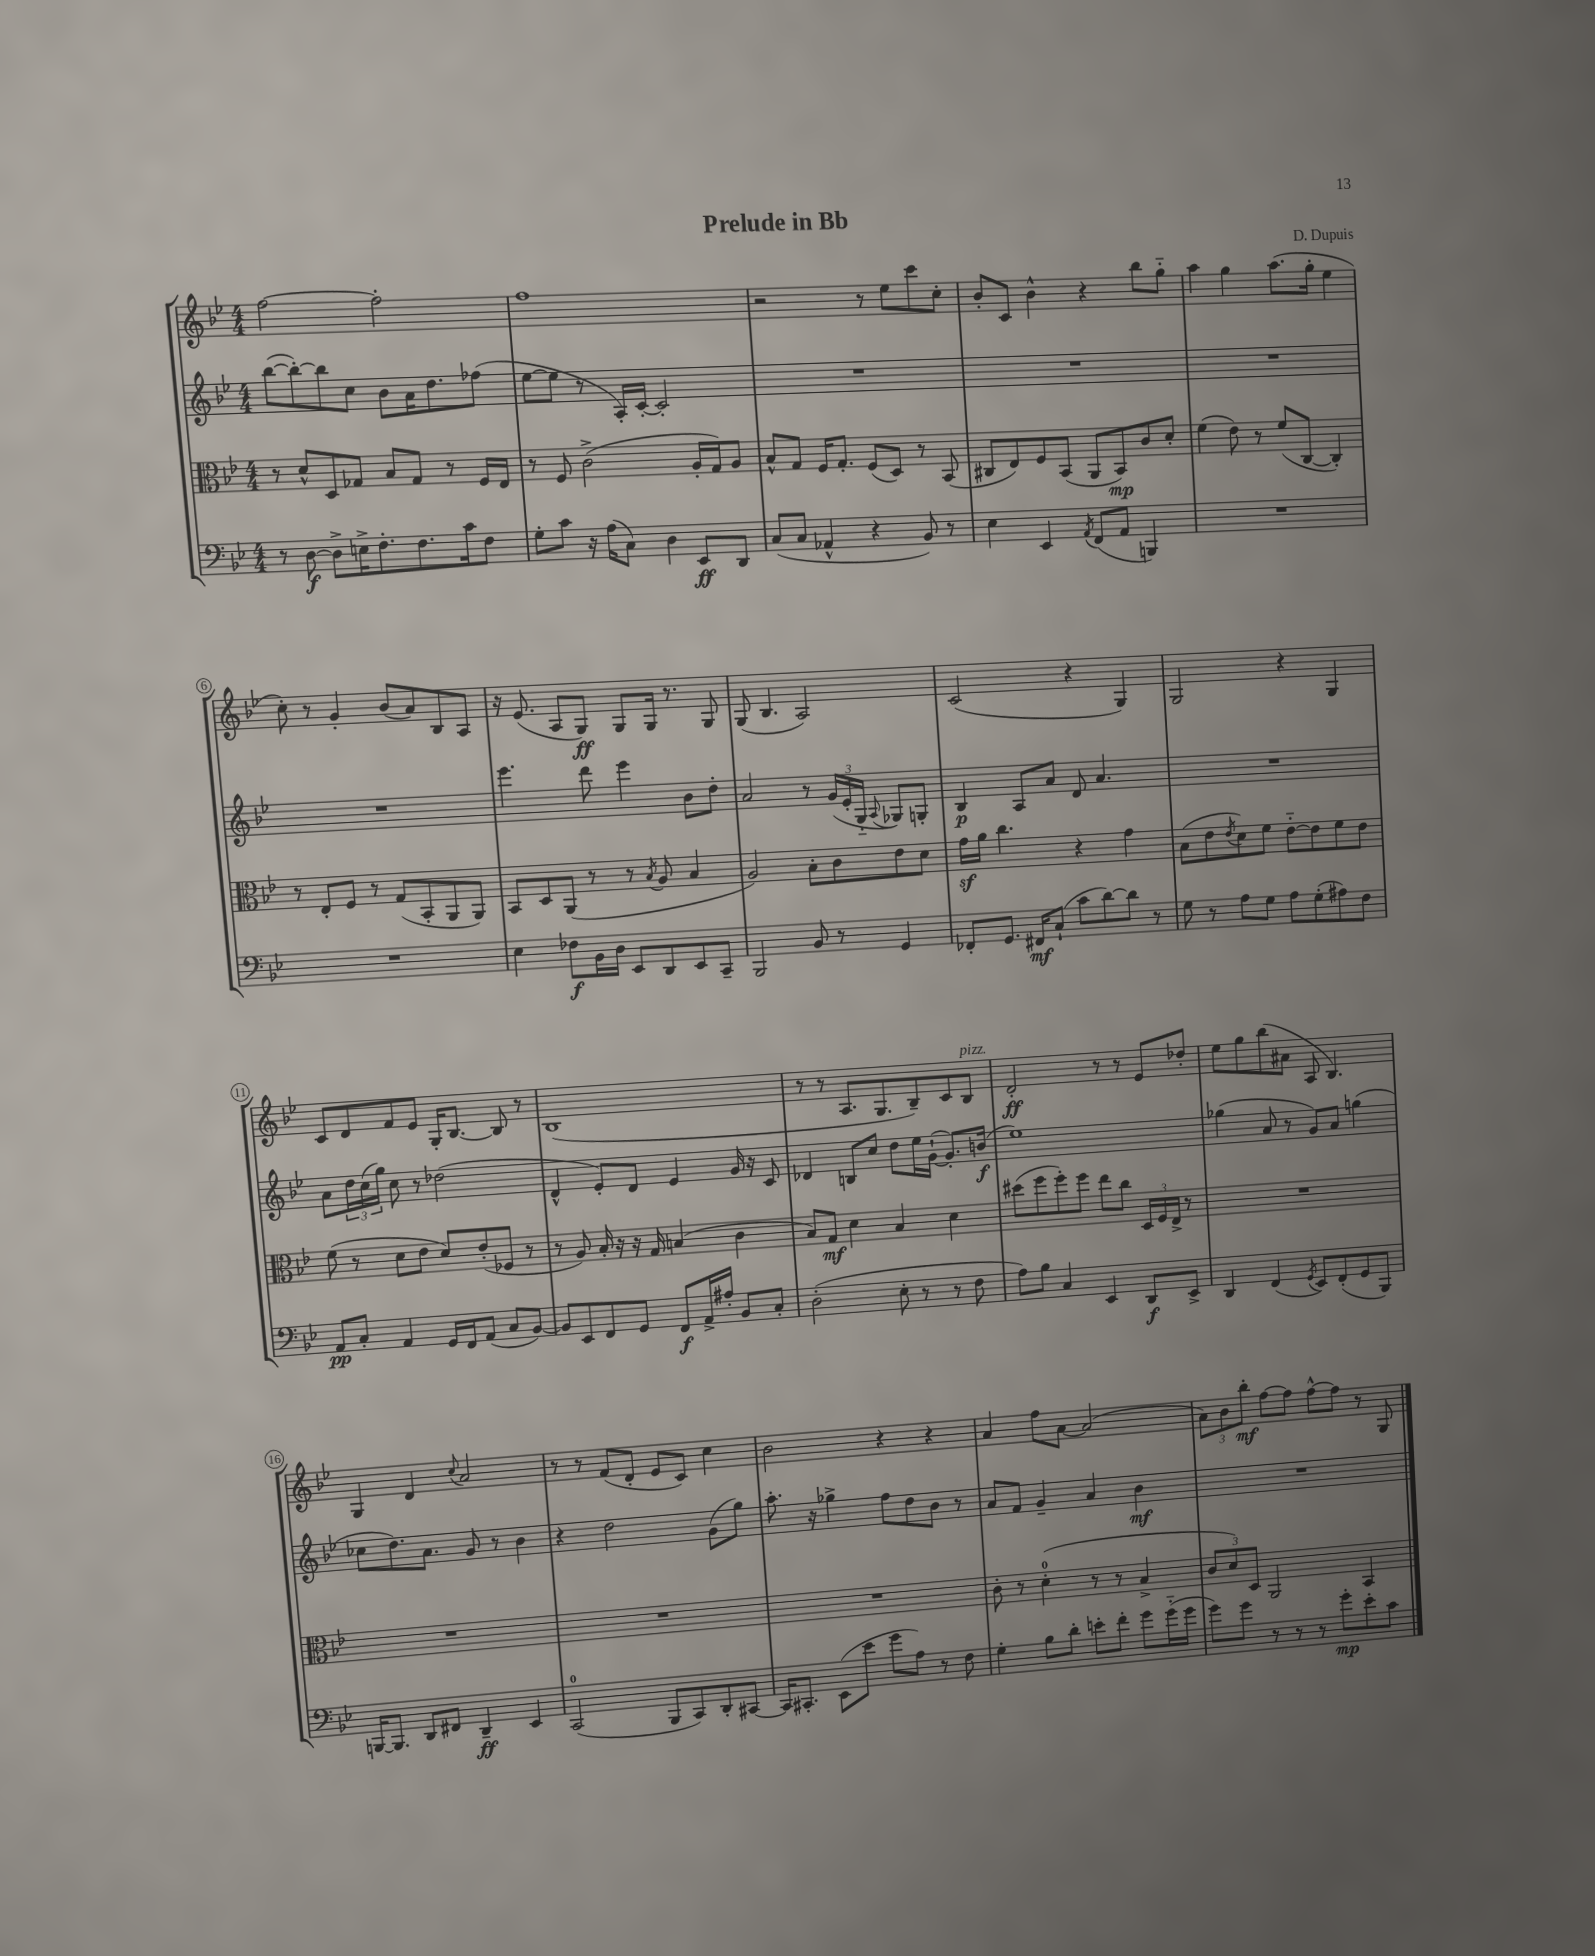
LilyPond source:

\header { title = "Prelude in Bb" composer = "D. Dupuis" }
<<
\new StaffGroup <<
\new Staff = "s0" {
    \clef treble \key bes \major \numericTimeSignature \time 4/4
    f''2~ f''2-. |
    f''1 |
    r2 r8 ees''8 c'''8 c''8-. |
    bes'8-. c'8 bes'4-^ r4 bes''8 g''8-_ |
    a''4 g''4 a''8.( g''16-. ees''4 |
    c''8-.) r8 g'4-. bes'8( a'8) bes8 a8 |
    r16 ees'8.( a8 g8\ff) g8 g16 r8. g8 |
    g8( bes4. a2) |
    c'2( r4 g4) |
    g2 r4 g4 |
    c'8 d'8 f'8 ees'8 g16-. bes8.~ bes8 r8 |
    bes1( |
    r8 r8 a8. g8. bes8--) c'8 bes8^\markup { \italic "pizz." } |
    d'2-.\ff r8 r8 ees'8 des''8-. |
    ees''8 g''8 bes''8( ais'8 a8 bes4.) |
    g4 d'4 \appoggiatura { c''8 } a'2 |
    r8 r8 f'8( d'8-. ees'8 c'8) c''4 |
    bes'2 r4 r4 |
    a'4 f''8 a'8~ a'2( |
    \tuplet 3/2 { a'8) bes'8 bes''8-.\mf } f''8~ f''8 f''8~-^ f''8 r8 g8 \bar "|." |
}
\new Staff = "s1" {
    \clef treble \key bes \major \numericTimeSignature \time 4/4
    bes''8~( bes''8~-.) bes''8 c''8 bes'8 a'16 d''8. fes''8( |
    ees''8~ ees''8 r8 a16-.) c'16~-. c'2-. |
    R1 |
    R1 |
    R1 |
    R1 |
    ees'''4. d'''8 ees'''4 bes'8 d''8-. |
    a'2 r8 \tuplet 3/2 { g'16( ees'16-. g16-_ } \appoggiatura { a8 } ges8) g8-. |
    bes4\p a8 a'8 d'8 a'4. |
    R1 |
    a'8 \tuplet 3/2 { d''16 c''16( g''16) } c''8 r8 des''2( |
    d'4-^ ees'8-.) d'8 ees'4 g'16 r16 c'8 |
    des'4 b8 c''8 d''8 ees''16 g'16~-!( g'8.-.) b'16\f( |
    ees''1) |
    ges''4( a'8 r8 g'8) a'8 g''4( |
    ces''8 d''8.) a'8. g'8 r8 bes'4 |
    r4 d''2 g'8( g''8) |
    a''8.-. r16 ges''4-> f''8 d''8 bes'8 r8 |
    a'8 f'8 g'4-- a'4 bes'4\mf |
    R1 \bar "|." |
}
\new Staff = "s2" {
    \clef alto \key bes \major \numericTimeSignature \time 4/4
    r8 d'8-^ d8 ges8 bes8 ges8 r8 f16 ees16 |
    r8 f8 c'2->( a16-. g16) a8 |
    bes8-^ g8 f16 g8.-. f8( d8) r8 bes,8( |
    cis8 ees8) f8 bes,8( a,8 bes,8\mp) c'8 d'8-. |
    f'4( ees'8) r8 f'8( c8~ c4-.) |
    r8 ees8-. f8 r8 g8( bes,8-. a,8 a,8) |
    bes,8 d8 a,8( r8 r8 \acciaccatura { bes8 } a8 bes4 |
    a2) bes8-. c'8 ees'8 d'8 |
    g'16\sf a'16 c''4. r4 g'4 |
    bes8( ees'8 \acciaccatura { ees'8 } d'8) f'8 ees'8~-_ ees'8 f'8 ees'8 |
    f'8( r8 d'8 ees'8 d'8) ees'8-.( fes8 r8 |
    r8 a8) bes16-. r16 r16 g16 b4( c'4 |
    bes8) g8\mf d'4 bes4 d'4 |
    dis''8( f''8 f''8-.) f''8 ees''8 c''8 \tuplet 3/2 { d16 f16 ees16-> } r8 |
    R1 |
    R1 |
    R1 |
    R1 |
    c'8-. r8 d'4-0-.( r8 r8 bes4-> |
    \tuplet 3/2 { c'8 d'8) d8 } a,2 bes,4 \bar "|." |
}
\new Staff = "s3" {
    \clef bass \key bes \major \numericTimeSignature \time 4/4
    r8 d8~\f d8-> e16-> f8.-. f8. c'16 f8 |
    g8-. c'8 r16 a16( c8) d4 ees,8\ff d,8 |
    c8( c8 aes,4-^ r4 bes,8) r8 |
    ees4 ees,4 \acciaccatura { a,8 } f,8( a,8 b,,4) |
    R1 |
    R1 |
    ees4 fes8\f bes,16 d16 ees,8 d,8 ees,8 c,8-- |
    bes,,2 bes,8 r8 g,4 |
    fes,8-. g,8. fis,16\mf c8-!( c'8 d'8~) d'8 r8 |
    g8 r8 a8 g8 a8 g8-.( ais8) f8 |
    a,8\pp c8-. a,4 g,16 f,16 a,8( c8 bes,8~) |
    bes,8 ees,8 f,8 g,8 f,8\f a,16-> ais16-. bes,8 c8-. |
    d2-.( ees8-. r8 r8 f8 |
    a8) bes8 c4 ees,4 d,8\f ees,8-> |
    d,4 f,4( \acciaccatura { g,8 } ees,8) f,8-.( g,8 bes,,8) |
    b,,16~ b,,8. d,8 fis,8 d,4--\ff ees,4 |
    c,2-0( bes,,8 c,8) d,8-. cis,8~ |
    cis,16 cis,8.-. ees,8( ees'8 g'8 a8) r8 f8 |
    g4-. bes8 d'8-. e'8-. f'8-. g'8 g'16-_( g'16 |
    g'8) g'8 r8 r8 r8 g'8-.\mp ees'8-. c'8 \bar "|." |
}
>>
>>
\layout { \context { \Score \override BarNumber.stencil = #(make-stencil-circler 0.1 0.3 ly:text-interface::print) } }
